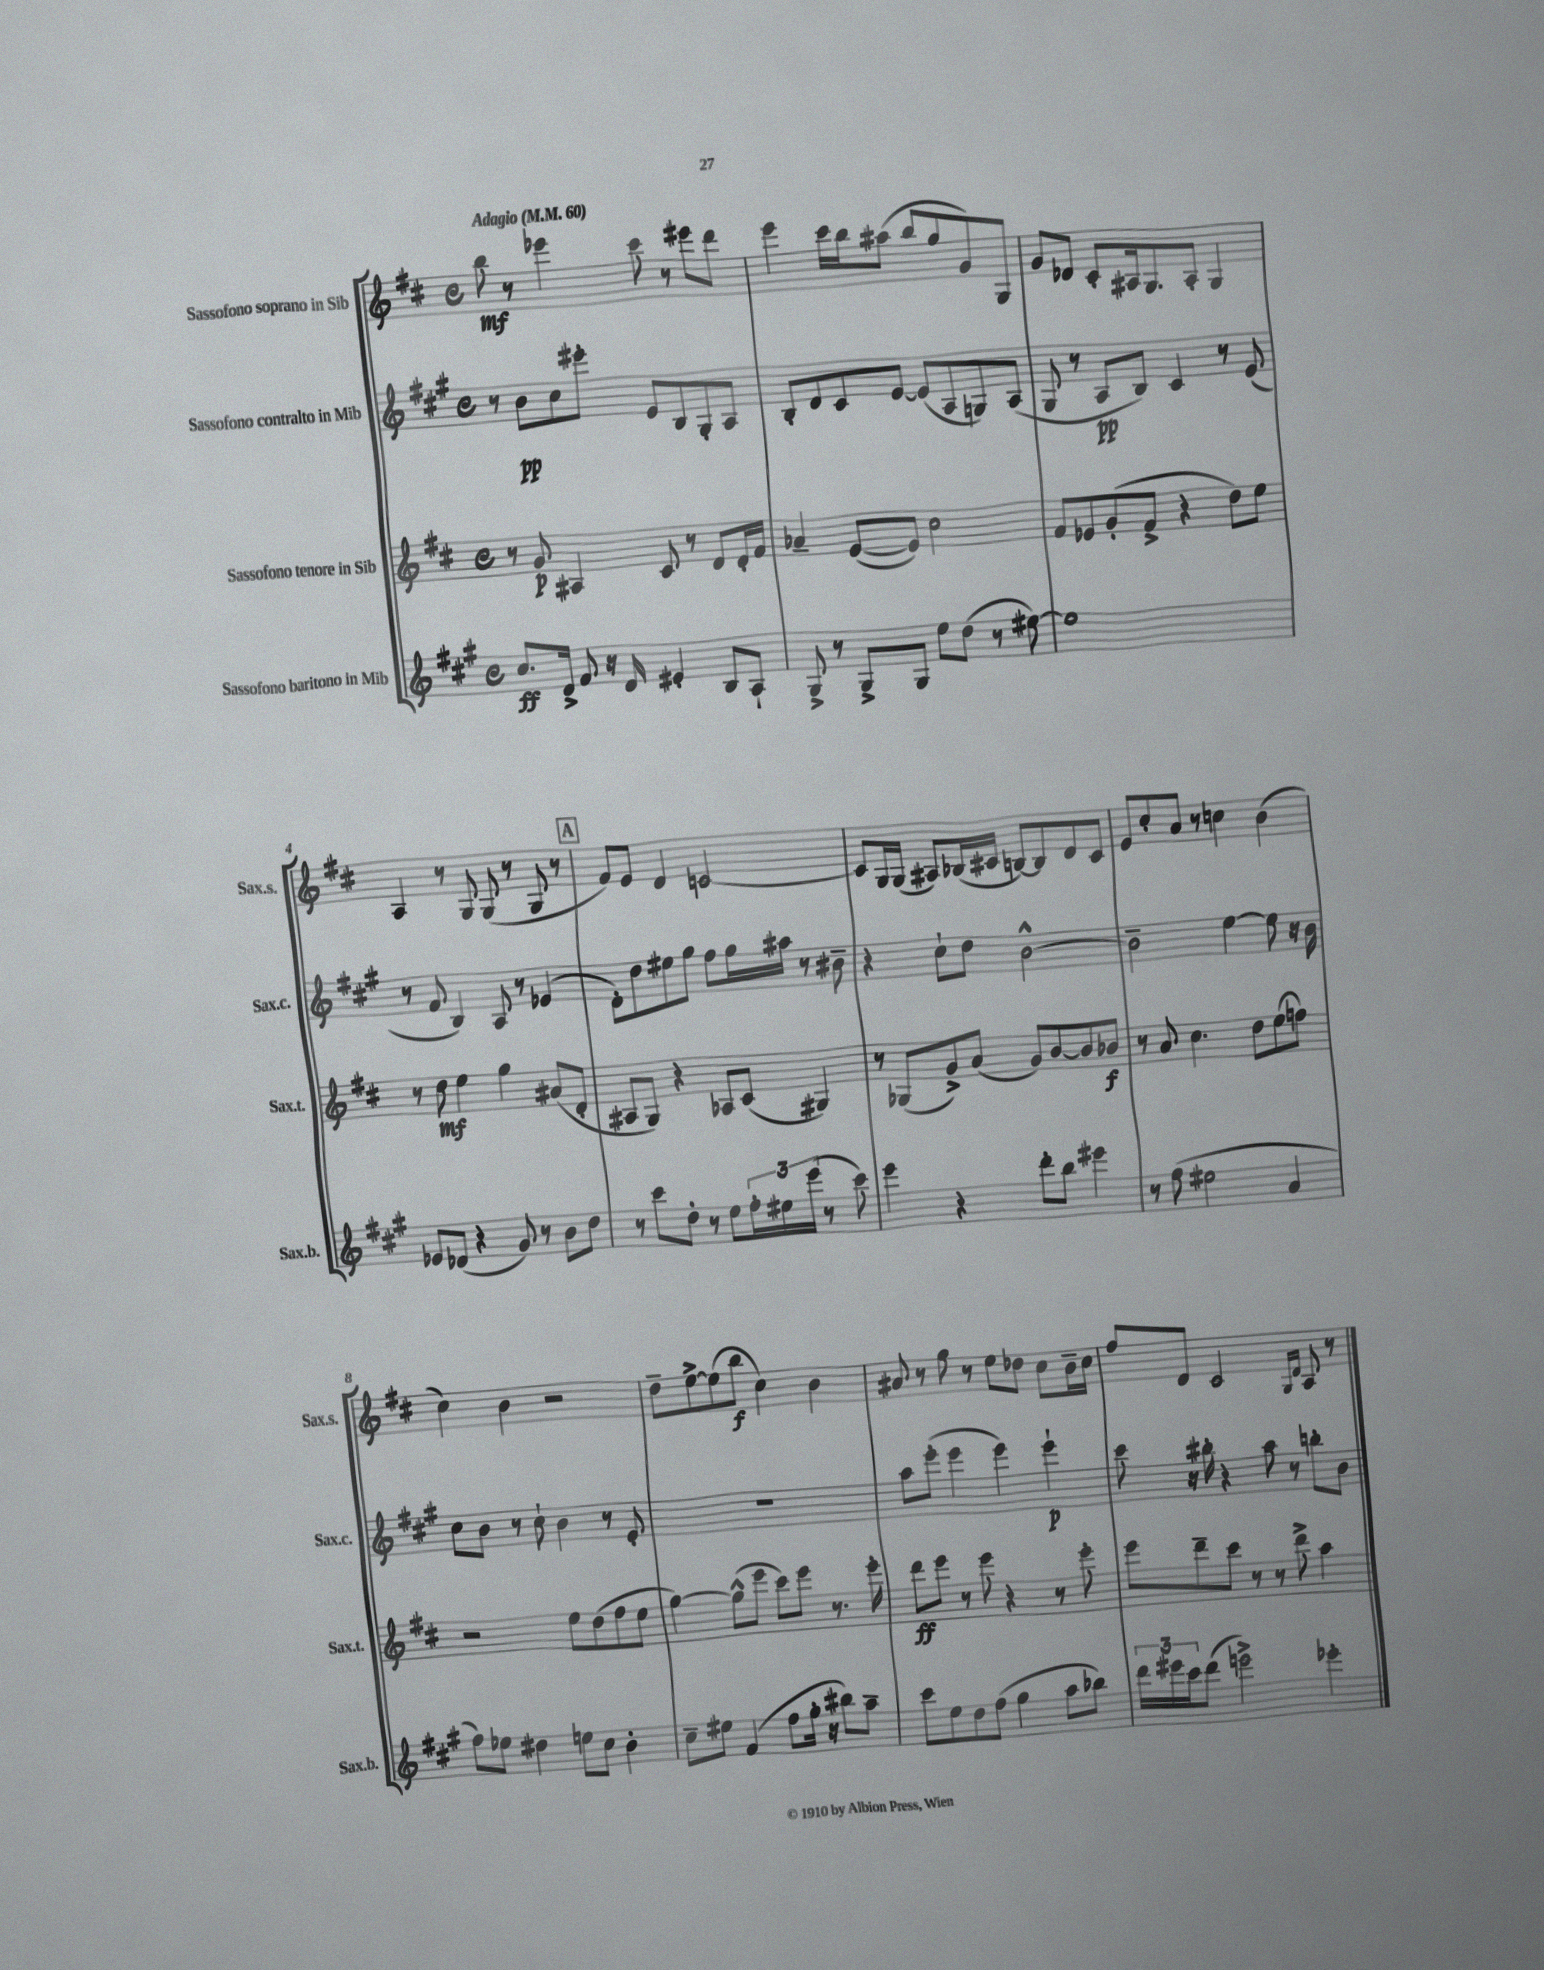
<<
\new StaffGroup <<
\new Staff = "s0" \with { instrumentName = "Sassofono soprano in Sib" shortInstrumentName = "Sax.s." } {
    \clef treble \key d \major \defaultTimeSignature \time 4/4 \tempo "Adagio" 4 = 60
    b''8\mf r8 ees'''4 cis'''8 r8 eis'''8 d'''8 |
    e'''4 cis'''16 b''16 ais''8( b''8 g''8 g'8) g8 |
    g'8 des'8 cis'8-. ais16 g8. ais8-. g4 |
    a4 r8 g8 g8( r8 g8 r8 |
    \mark \markup { \box "A" } fis'8) e'8 d'4 c'2~ |
    c'8 g16 g16( ais8) bes16( cis'16 b8~) b8 d'8 cis'8 |
    e'8 cis''8-. a'8 r8 c''4 b'4( |
    cis''4) b'4 r2 |
    d''8-- e''8~-> e''8( b''8\f cis''4) b'4 |
    ais'8 r8 g''8 r8 e''8 des''8 cis''8 b'16-- cis''16 |
    fis''8 d'8 cis'2 \grace { g16 d'16 } a8 r8 \bar "|." |
}
\new Staff = "s1" \with { instrumentName = "Sassofono contralto in Mib" shortInstrumentName = "Sax.c." } {
    \clef treble \key a \major \defaultTimeSignature \time 4/4
    r8 b'8\pp cis''8 eis'''8-. e'8 b8 gis8-. a8 |
    b8-. d'8 cis'8 e'8~ e'8( a8 g8) a8( |
    gis8 r8 a8\pp b8) cis'4 r8 e'8( |
    r8 fis'8 b4) a8 r8 ees'4( |
    \mark \markup { \box "A" } d'8-.) d''8 eis''8 gis''8 fis''8 gis''16 ais''16 r8 bis'8-- |
    r4 cis''8-! d''8 b'2~-^ |
    b'2-- e''4~ e''8 r16 b'16 |
    cis''8 b'8 r8 cis''8-! b'4 r8 e'8-. |
    R1 |
    a''8 e'''8-.( e'''4 e'''4) e'''4-!\p |
    cis'''8 r16 bis''16-. r4 a''8 r8 b''8-. b'8 \bar "|." |
}
\new Staff = "s2" \with { instrumentName = "Sassofono tenore in Sib" shortInstrumentName = "Sax.t." } {
    \clef treble \key d \major \defaultTimeSignature \time 4/4
    r8 g'8\p ais4 cis'8 r8 d'8 d'16-. fis'16 |
    aes'4-- e'8~( e'8) cis''2 |
    fis'8 ees'8 g'8-.( fis'8-> r4 d''8) e''8 |
    r8 d''8\mf e''4 g''4 ais'8( d'8-. |
    \mark \markup { \box "A" } ais8 g8) r4 aes8 cis'8( gis4) |
    r8 ges8( g'8->) a'8( g'8) b'8~ b'8 bes'8\f |
    r8 a'8 cis''4. d''8 e''8( f''8) |
    r2 e''8 d''8( fis''8 e''8 |
    g''4~) g''8-^( e'''8 cis'''8) e'''8 r8. e'''16-. |
    d'''8\ff e'''8 r8 e'''8 r4 r8 e'''8-. |
    e'''8 d'''8-- cis'''8 r8 r8 d'''8-> a''4 \bar "|." |
}
\new Staff = "s3" \with { instrumentName = "Sassofono baritono in Mib" shortInstrumentName = "Sax.b." } {
    \clef treble \key a \major \defaultTimeSignature \time 4/4
    cis''8.\ff d'16-> fis'8 r16 d'16 eis'4-. b8 a8-! |
    gis8-> r8 gis8-> gis8 e''8 d''8( r8 eis''8~) |
    eis''1 |
    ees'8 des'8( r4 gis'8) r8 b'8 d''8 |
    \mark \markup { \box "A" } r8 cis'''8 d''8-. r8 e''8 \tuplet 3/2 { fis''16-. eis''16 e'''16( } r8 cis'''8) |
    e'''4 r4 d'''8-. b''8 eis'''4 |
    r8 fis''8( eis''2 a'4 |
    fis''8) ees''8 dis''4 e''8 cis''8 b'4-. |
    cis''8-- eis''8 fis'4( fis''8 gis''16-. r16 bis''8) a''8-- |
    cis'''8 e''8 d''8 fis''8( gis''4 a''8 bes''8) |
    \tuplet 3/2 { d'''16 eis'''16 cis'''16 } d'''8( e'''2->) ees'''4-. \bar "|." |
}
>>
>>
